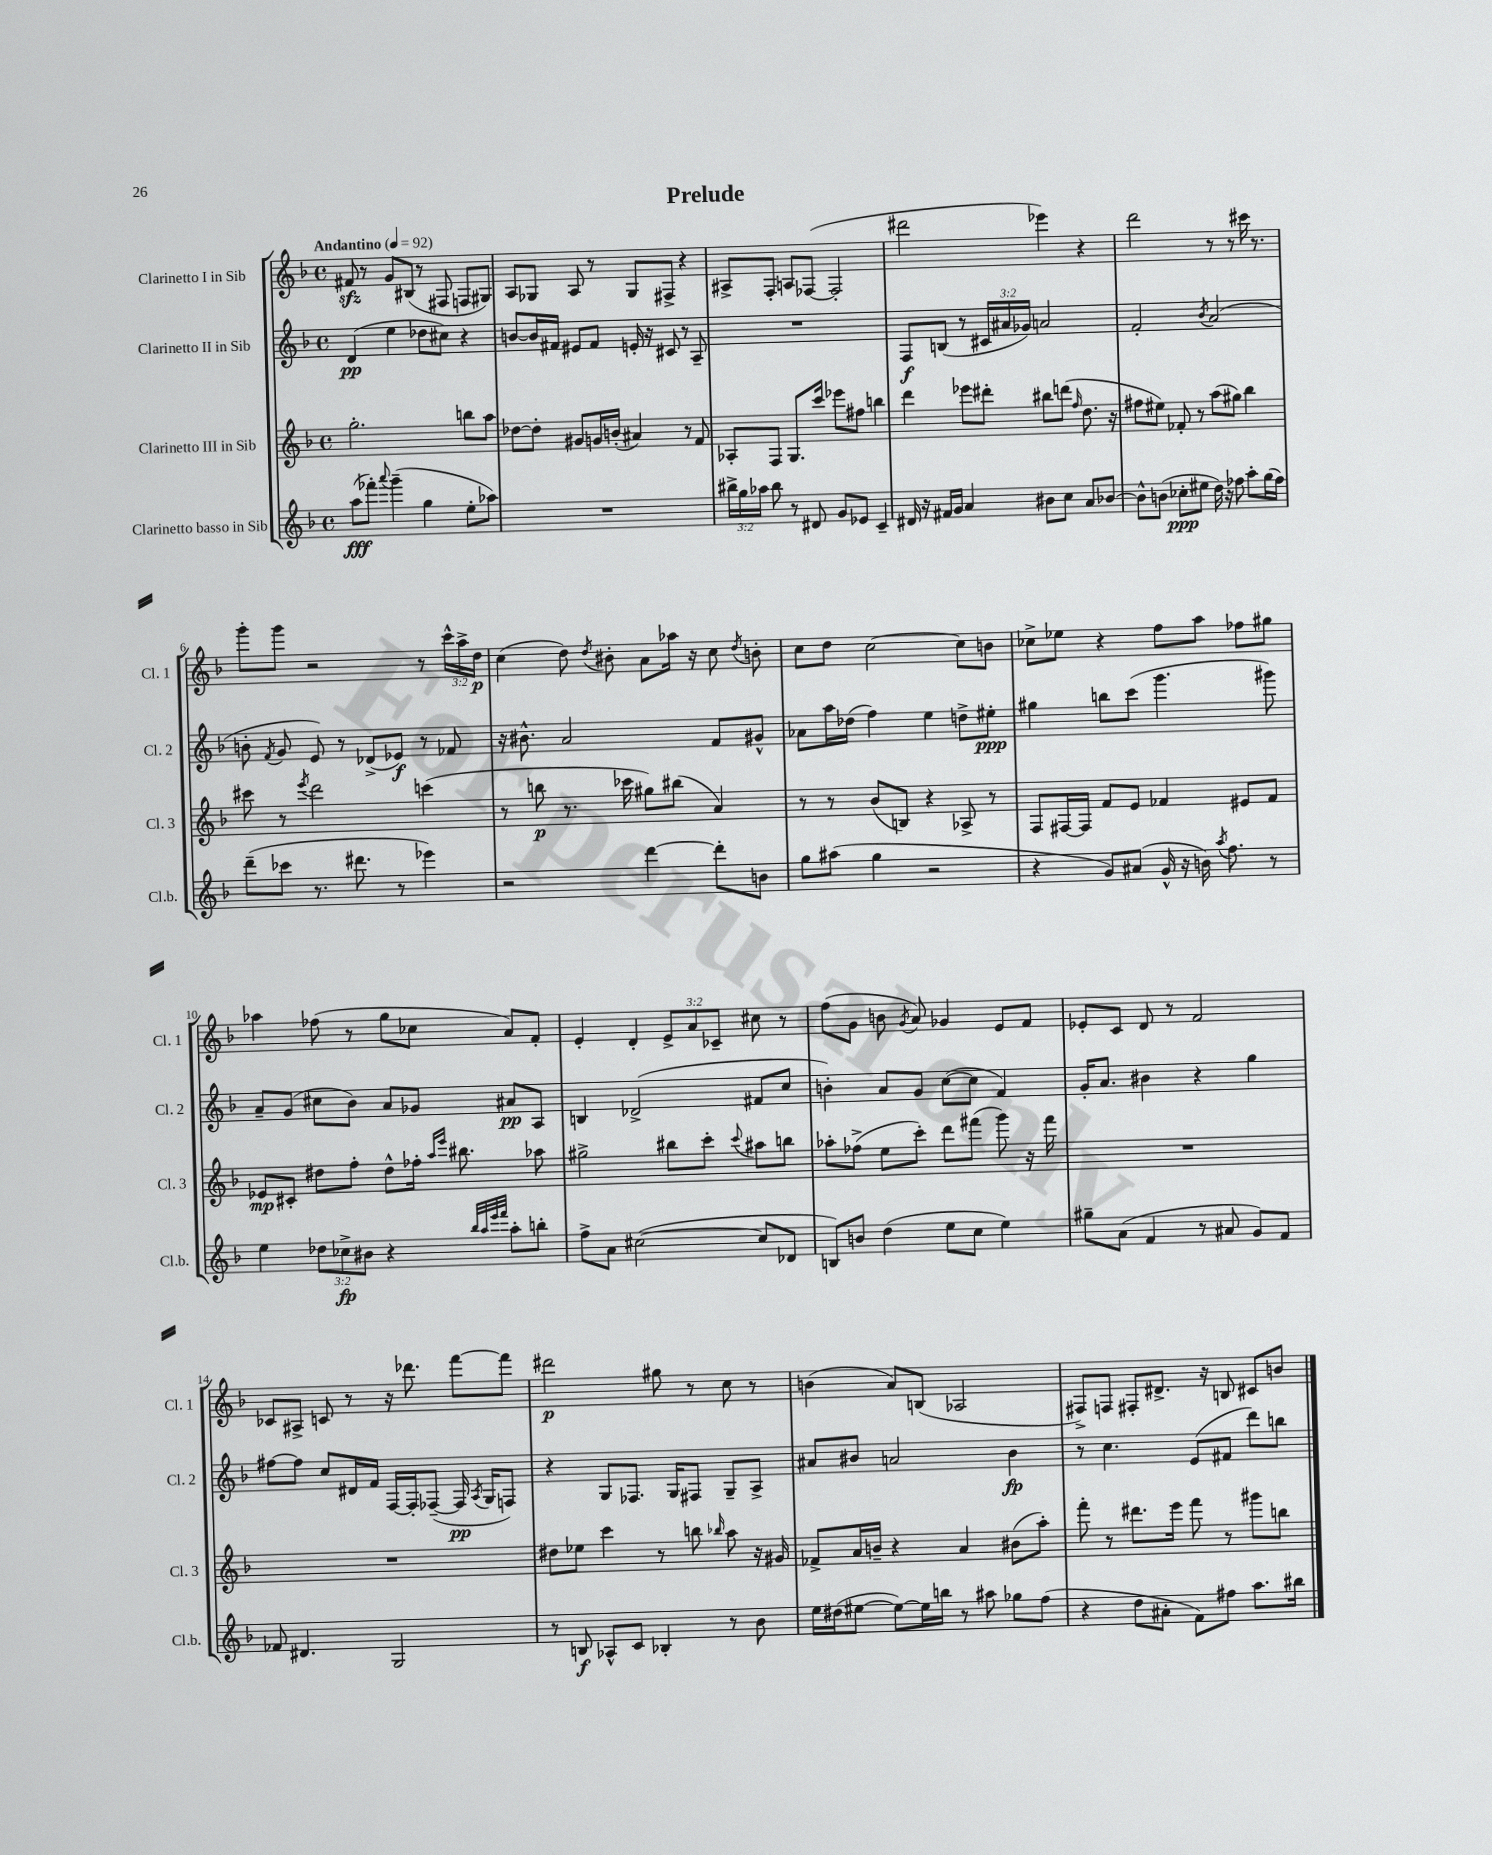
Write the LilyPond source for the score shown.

\header { title = "Prelude" }
<<
\new StaffGroup <<
\new Staff = "s0" \with { instrumentName = "Clarinetto I in Sib" shortInstrumentName = "Cl. 1" } {
    \clef treble \key f \major \defaultTimeSignature \time 4/4 \override Staff.TupletNumber.text = #tuplet-number::calc-fraction-text \tempo "Andantino" 4 = 92
    \autoBeamOff fis'8\sfz r8 g'8[ bis8]( r8 fis8 f8[ gis8]) |
    a8[ ges8] a8 r8 ges8[ fis8]-> r4 |
    ais8[-> f8]-. a8[ fes8]~( fes2-. |
    dis'''2 ees'''4) r4 |
    d'''2 r8 r8 cis'''16 r8. |
    g'''8[-. g'''8] r2 r8 \tuplet 3/2 { c'''16[-^ a''16-> d''16]\p } |
    c''4( d''8) \acciaccatura { d''8 } bis'8-. a'8[ aes''16] r16 c''8 \acciaccatura { d''8 } b'8-. |
    c''8[ d''8] c''2~ c''8[ b'8] |
    ces''8[-> ees''8] r4 f''8[ a''8] fes''8[ gis''8] |
    aes''4 fes''8( r8 g''8[ ces''8] a'8[) f'8]-. |
    e'4-. d'4-. \tuplet 3/2 { e'8[-> a'8 ces'8]-- } cis''8 r8 |
    f''8[( g'8] b'8 \acciaccatura { g'8 } a'8) ges'4 e'8[ f'8] |
    ees'8[-. c'8] d'8 r8 f'2 |
    ces'8[ ais8]-> c'8 r8 r16 des'''8. f'''8[~ f'''8] |
    dis'''2\p gis''8 r8 c''8 r8 |
    b'4( a'8[) b8]( aes2 |
    fis8[->) f8] fis8[-. dis'8.]-> r16 b8 cis'8[ b'8] \bar "|." |
}
\new Staff = "s1" \with { instrumentName = "Clarinetto II in Sib" shortInstrumentName = "Cl. 2" } {
    \clef treble \key f \major \defaultTimeSignature \time 4/4 \override Staff.TupletNumber.text = #tuplet-number::calc-fraction-text
    \autoBeamOff d'4\pp( e''4 des''8[ cis''8]) r4 |
    b'8[~ b'16 fis'16] eis'8[ fis'8] e'16-. r16 cis'8 r8 a8-- |
    R1 |
    f8[\f b8]( r8 \tuplet 3/2 { cis'16[ ais'16 ges'16]) } a'2 |
    f'2-. \acciaccatura { bes'8 } a'2( |
    b'8-. \acciaccatura { f'8 } g'8 e'8) r8 des'8[->( ees'8]\f) r8 fes'8 |
    r16 bis'8.-^ a'2 f'8[ gis'8]-^ |
    aes'8[ a''16 des''16]( f''4) e''4 d''8[-> eis''8]-.\ppp |
    gis''4 b''8[ c'''8]( g'''4. gis'''8) |
    a'8[-- g'8]( cis''8[ bes'8]) a'8[ ges'8] ais'8[\pp a8] |
    b4 des'2->( fis'8[ c''8] |
    b'4-.) a'8[ g'8] c''8[~( c''8] f'4) |
    g'16[-. a'8.] bis'4 r4 g''4 |
    fis''8[~ fis''8] c''8[ dis'16 f'16] f16[~ f16-. fes8]~--( fes16\pp \acciaccatura { a8 } g16[ f8]) |
    r4 g8[ fes8.] g16[ fis8] g8[-- a8]-> |
    ais'8[ bis'8] a'2 bis'4\fp |
    r8 c''4. e'8[( fis'8] d'''8[) b''8] \bar "|." |
}
\new Staff = "s2" \with { instrumentName = "Clarinetto III in Sib" shortInstrumentName = "Cl. 3" } {
    \clef treble \key f \major \defaultTimeSignature \time 4/4
    \autoBeamOff g''2.-. b''8[ a''8] |
    des''8[~ des''8]-. gis'8[ g'16 b'16]-.( ais'4) r8 f'8 |
    aes8[-. f8] g8.[ c'''16] ees'''8[ fis''8] b''4 |
    d'''4 ees'''8[ dis'''8]-. bis''8[ d'''8]( \grace { f''16 } d''8. r16 |
    fis''8[ eis''8]) fes'8-. r8 a''8[( gis''8]) bes''4 |
    cis'''8 r8 \acciaccatura { e'''8 } d'''2 c'''4( |
    r8 b''8\p r8. ces'''16 gis''8[) bis''8]( a'4) |
    r8 r8 bes'8[( b8]) r4 aes8-> r8 |
    f8[ fis16~ fis16] f'8[ e'8] fes'4 eis'8[ fes'8] |
    ees'8[\mp cis'8]-. dis''8[ f''8]-. dis''8[-^ fes''16]-. \grace { a''16[ e'''16] } bis''8. aes''8 |
    gis''2-> bis''8[ c'''8]-. \appoggiatura { c'''8 } ais''8[ b''8] |
    aes''8[-. fes''8]->( e''8[ c'''8]-.) d'''8[ fis'''8]( g'''8) r16 fis'''16 |
    R1 |
    R1 |
    dis''8[ ees''8] c'''4 r8 b''8 \grace { bes''16 } a''8 r16 gis'16 |
    fes'8[-> a'16 b'16]-- r4 a'4 bis'8[( a''8]-.) |
    f'''8-. r8 dis'''8.[ e'''16] f'''8 r8 gis'''8[ b''8] \bar "|." |
}
\new Staff = "s3" \with { instrumentName = "Clarinetto basso in Sib" shortInstrumentName = "Cl.b." } {
    \clef treble \key f \major \defaultTimeSignature \time 4/4 \override Staff.TupletNumber.text = #tuplet-number::calc-fraction-text
    \autoBeamOff a''8[\fff( fes'''8]-.) \appoggiatura { a'''8 } g'''4--( g''4 e''8[-. aes''8]) |
    R1 |
    \tuplet 3/2 { bis''16[-> g''16 aes''16] } bis''8 r8 dis'8 g'8[ ees'8] c'4-- |
    dis'16 r16 fis'16[ g'16] a'4 bis'8[ c''8] a'8[ bes'8]~ |
    bes'8[-^ b'8]( ces''8[-.\ppp eis''8] d''16) r16 fes''8 a''8[-. g''16( fes''16]) |
    d'''8[--( ces'''8] r8. dis'''8. r8 ees'''4) |
    r2 d'''4~ d'''8[-. b'8] |
    g''8[ ais''8]( g''4 r2 |
    r4 g'8[) ais'8]( g'16-^ r16 b'16) \acciaccatura { a''8 } f''8. r8 |
    e''4 \tuplet 3/2 { des''8[ ces''8->\fp bis'8] } r4 \grace { bes''32[ a''32 e'''32 f'''32] } a''8[-. b''8]-. |
    f''8[-> a'8] cis''2~( cis''8[ des'8] |
    b8[) b'8] d''4( e''8[ c''8] e''4) |
    gis''8[-- a'8]( f'4 r8 ais'8 g'8[) f'8] |
    fes'8 dis'4. g2 |
    r8 b8\f aes8[-^ c'8] bes4-. r8 bes'8 |
    e''16[ dis''16( eis''8]~ eis''8[~) eis''16 b''16] r8 ais''8 ges''8[ f''8]( |
    r4 d''8[ ais'8]-. f'8[) fis''8] a''8.[ bis''16] \bar "|." |
}
>>
>>
